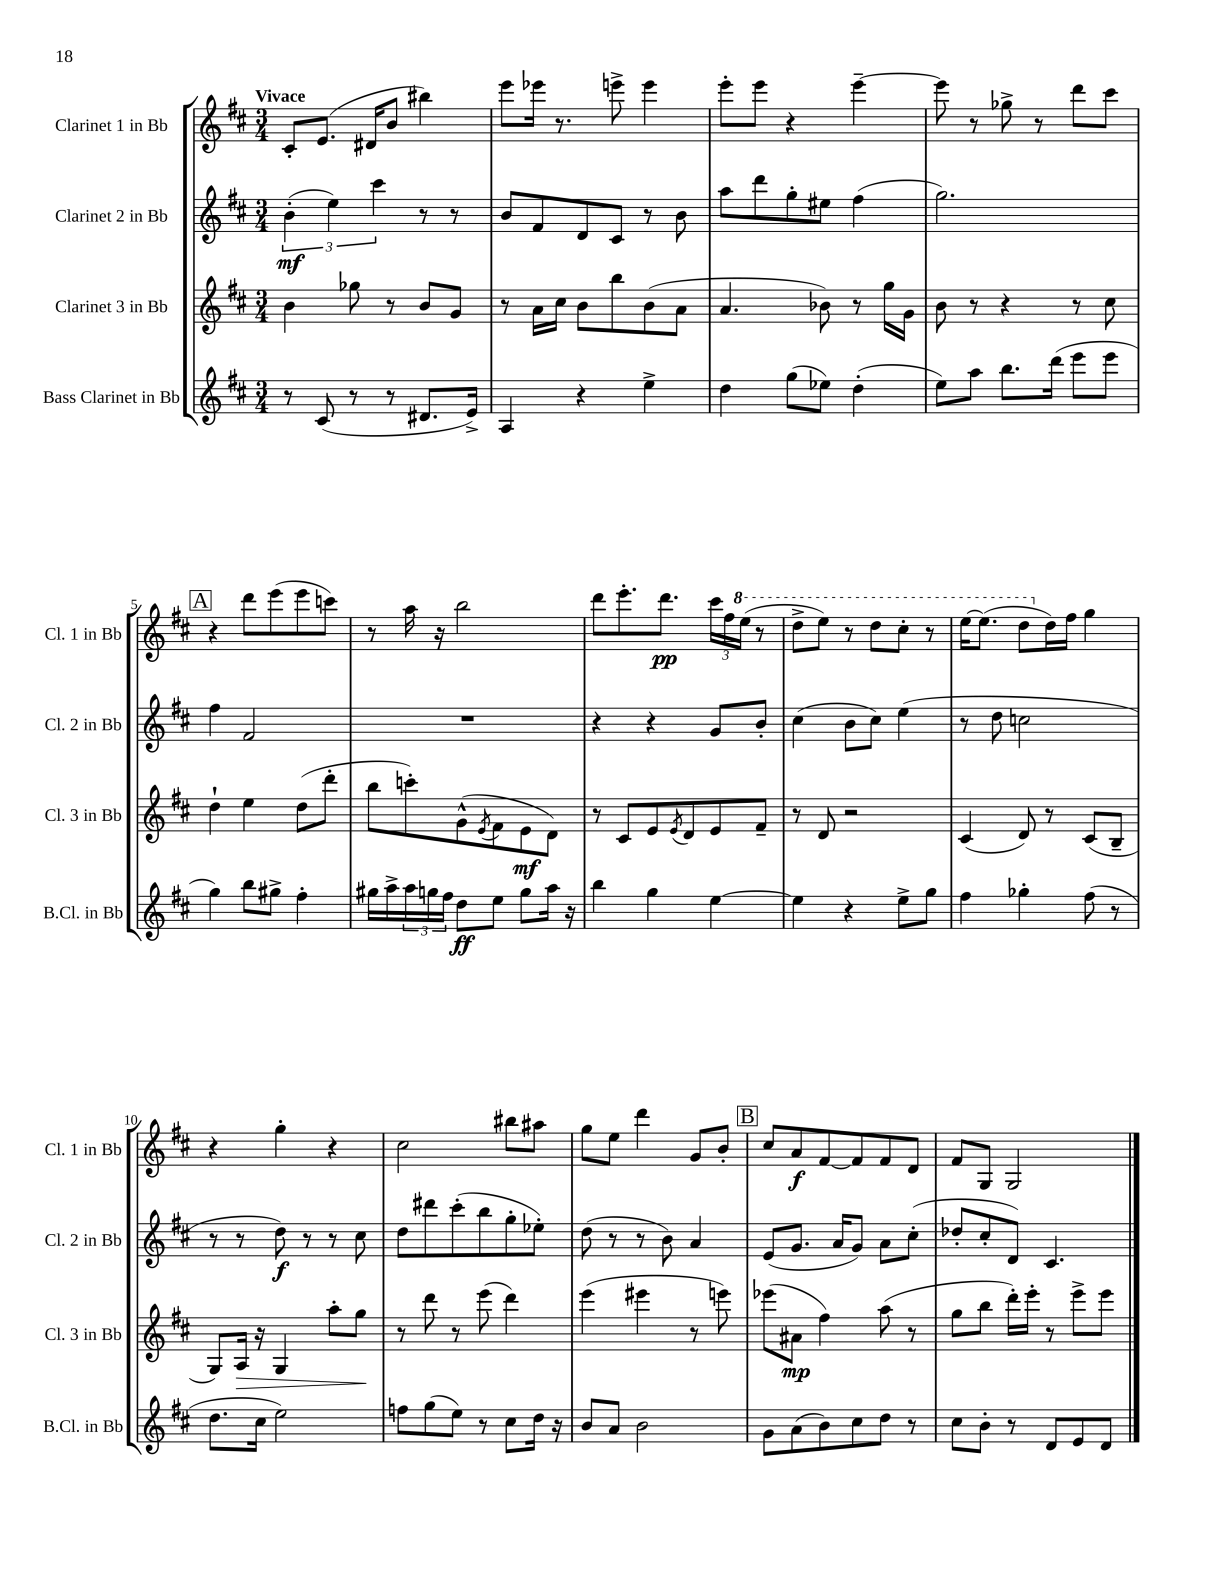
<<
\new StaffGroup <<
\new Staff = "s0" \with { instrumentName = "Clarinet 1 in Bb" shortInstrumentName = "Cl. 1 in Bb" } {
    \clef treble \key d \major \numericTimeSignature \time 3/4 \tempo "Vivace"
    cis'8-. e'8.( dis'16 b'8 bis''4) |
    e'''8 ees'''16 r8. e'''8-> e'''4 |
    e'''8-. e'''8 r4 e'''4~-- |
    e'''8 r8 ges''8-> r8 d'''8 cis'''8 |
    \mark \markup { \box "A" } r4 d'''8 e'''8( e'''8 c'''8) |
    r8 a''16 r16 b''2 |
    d'''8 e'''8.-. d'''8.\pp \tuplet 3/2 { cis'''16 fis''16 \ottava #1 e'''16( } r8 |
    d'''8-> e'''8) r8 d'''8 cis'''8-. r8 |
    e'''16~ e'''8.( d'''8 \ottava #0 d''16) fis''16 g''4 |
    r4 g''4-. r4 |
    cis''2 bis''8 ais''8 |
    g''8 e''8 d'''4 g'8 b'8-. |
    \mark \markup { \box "B" } cis''8 a'8\f fis'8~ fis'8 fis'8 d'8 |
    fis'8 g8 g2 \bar "|." |
}
\new Staff = "s1" \with { instrumentName = "Clarinet 2 in Bb" shortInstrumentName = "Cl. 2 in Bb" } {
    \clef treble \key d \major \numericTimeSignature \time 3/4
    \tuplet 3/2 { b'4-.\mf( e''4) cis'''4 } r8 r8 |
    b'8 fis'8 d'8 cis'8 r8 b'8 |
    a''8 d'''8 g''8-. eis''8 fis''4( |
    g''2.) |
    \mark \markup { \box "A" } fis''4 fis'2 |
    R2. |
    r4 r4 g'8 b'8-. |
    cis''4( b'8 cis''8) e''4( |
    r8 d''8 c''2 |
    r8 r8 d''8\f) r8 r8 cis''8 |
    d''8 dis'''8 cis'''8-.( b''8 g''8-. ees''8-.) |
    d''8( r8 r8 b'8) a'4 |
    \mark \markup { \box "B" } e'8( g'8. a'16 g'8) a'8 cis''8-.( |
    des''8-. cis''8-. d'8) cis'4. \bar "|." |
}
\new Staff = "s2" \with { instrumentName = "Clarinet 3 in Bb" shortInstrumentName = "Cl. 3 in Bb" } {
    \clef treble \key d \major \numericTimeSignature \time 3/4
    b'4 ges''8 r8 b'8 g'8 |
    r8 a'16 cis''16 b'8 b''8 b'8( a'8 |
    a'4. bes'8) r8 g''16 g'16 |
    b'8 r8 r4 r8 cis''8 |
    \mark \markup { \box "A" } d''4-! e''4 d''8( d'''8-. |
    b''8 c'''8-.) g'8-^( \acciaccatura { e'8 } fis'8 e'8\mf d'8) |
    r8 cis'8 e'8 \acciaccatura { e'8 } d'8 e'8 fis'8-- |
    r8 d'8 r2 |
    cis'4( d'8) r8 cis'8( b8-- |
    g8) a16\> r16 g4 a''8-. g''8\! |
    r8 d'''8 r8 e'''8( d'''4) |
    e'''4( eis'''4 r8 e'''8) |
    \mark \markup { \box "B" } ees'''8( ais'8\mp fis''4) a''8( r8 |
    g''8 b''8 d'''16-.) e'''16-. r8 e'''8-> e'''8 \bar "|." |
}
\new Staff = "s3" \with { instrumentName = "Bass Clarinet in Bb" shortInstrumentName = "B.Cl. in Bb" } {
    \clef treble \key d \major \numericTimeSignature \time 3/4
    r8 cis'8( r8 r8 dis'8. e'16->) |
    a4 r4 e''4-> |
    d''4 g''8( ees''8) d''4-.( |
    e''8) a''8 b''8. d'''16( e'''8 e'''8 |
    \mark \markup { \box "A" } g''4) b''8 gis''8-> fis''4-. |
    gis''16 a''16-> \tuplet 3/2 { a''16 g''16 fis''16 } d''8\ff e''8 g''8 a''16 r16 |
    b''4 g''4 e''4~ |
    e''4 r4 e''8-> g''8 |
    fis''4 ges''4-. fis''8( r8 |
    d''8. cis''16 e''2) |
    f''8 g''8( e''8) r8 cis''8 d''16 r16 |
    b'8 a'8 b'2 |
    \mark \markup { \box "B" } g'8 a'8( b'8) cis''8 d''8 r8 |
    cis''8 b'8-. r8 d'8 e'8 d'8 \bar "|." |
}
>>
>>
